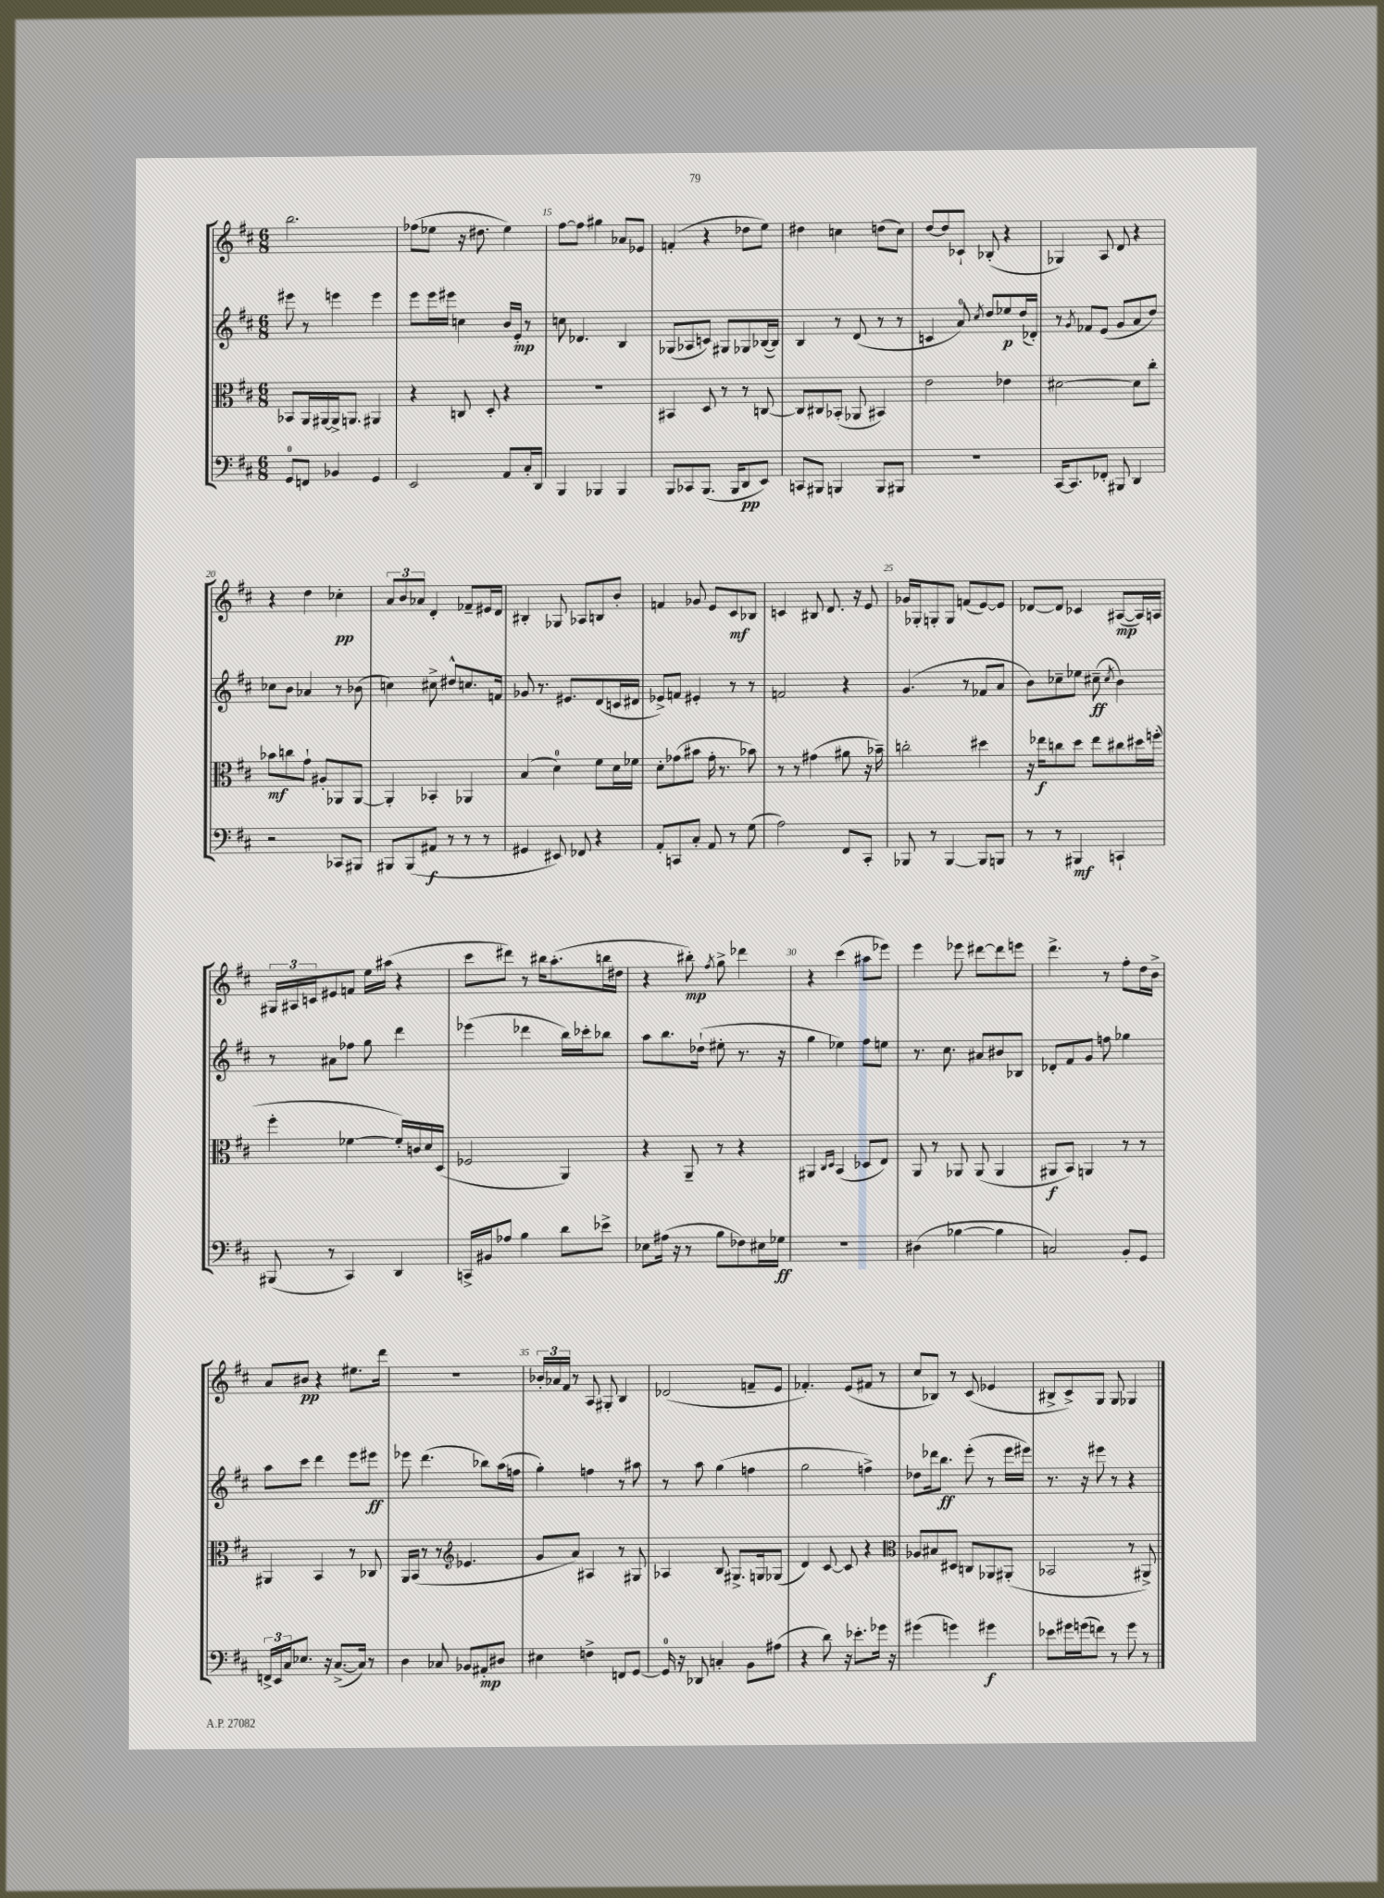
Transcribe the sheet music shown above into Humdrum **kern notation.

**kern	**kern	**kern	**kern
*staff4	*staff3	*staff2	*staff1
*clefF4	*clefC3	*clefG2	*clefG2
*k[f#c#]	*k[f#c#]	*k[f#c#]	*k[f#c#]
*M6/8	*M6/8	*M6/8	*M6/8
8GG	8BB-	8eee#	2.bb
8FF	16AA	8r	.
.	[16AA#	.	.
4BB-	16AA#^]	4eee	.
.	8.AA	.	.
4GG	4AA#	4eee	.
=	=	=	=
2EE	4r	8eee	(8ff-
.	.	16eee	8ee-
.	.	16eee#	.
.	8C	4cc	16r
.	.	.	8.dd#
.	8D'	.	.
8AA	4r	16b	4ee-)
.	.	16e'	.
16C#'	.	8r	.
16DD	.	.	.
=	=	=	=
4BBB	2.r	8cc	[8ff#
.	.	4.d-	8ff#]
4BBB-	.	.	4gg#
4BBB-	.	4B	8a-
.	.	.	8e-
=	=	=	=
8BBB	4BB#	(8G-	(4f'
8CC-	.	8A-	.
(8.BBB	8D	8c)	4r
.	8r	8G#	.
16BBB	.	.	.
8DD	8r	8G-	8dd-
8EE)	[8C	([16B-	8ee)
.	.	16B-])	.
=	=	=	=
8CC	8C]	4B	4dd#
8BBB#	8C#	.	.
4BBB	(8BB-'	8r	4cc
.	8AA-	(8d	.
8BBB	4BB#)	8r	(8dd
8BBB#	.	8r	8cc)
=	=	=	=
2.r	2e	4c	[8dd
.	.	.	8dd]
.	.	8a)	8c-`
.	.	8qcc#	.
.	.	8dd	(8B-'
.	4e-	8ee-	4r
.	.	(16dd	.
.	.	16d-')	.
=	=	=	=
[16CC#	[2d#	8r	4G-)
8.CC#]	.	.	.
.	.	8qg	.
.	.	8f-	.
8FF-'	.	(8e	8A
8BBB#	.	8g	8d
4DD	8d#]	8a	4r
.	8cc#'	8dd)	.
=	=	=	=
2r	8b-	8cc-	4r
.	8cc	8b	.
.	8g`	4a-	4dd
.	8A#'	.	.
8CC-	8AA-	8r	4cc-'
8BBB#	[8AA-	(8b-	.
=	=	=	=
8BBB#	4AA-']	4cc)	12a
.	.	.	12b
(8BBB#	.	.	.
.	.	.	12a-
8AA#	4BB-'	8cc#^	4d'
8r	.	8dd#^^	.
8r	4AA-	8.cc	8f-~
8r	.	.	16e#
.	.	16f	16d
=	=	=	=
4GG#	(4B	8g-	4B#'
.	.	8.r	.
8EE#)	4d)	.	8G-
.	.	8.e#	.
8FF-	.	.	8A-
4r	8f#	(8d	8B
.	16d	16c	8b'
.	16f-	16d#	.
=	=	=	=
8AA'	8d'	8e-^)	4f
8CC	(8g-	8f	.
8C#'	8b#	4e#'	8g-
8AA	16g-'	.	8e
.	8.r	.	.
8r	.	8r	8c#
(8G	8b-)	8r	8B-
=	=	=	=
2A)	8r	2f	4c
.	8r	.	.
.	(4g#	.	8B#
.	.	.	8.d
8FF#	8a#	4r	.
.	.	.	16r
8CC#'	16r	.	8e
.	16b-~)	.	.
=	=	=	=
8BBB-	2cc'	(4.g	16g-
.	.	.	16G-'
8r	.	.	8G'
[4BBB-	.	.	8G
.	.	8r	(8f
8BBB-]	4dd#	8f-	[8e)
8BBB	.	8a	8e]
=	=	=	=
8r	16r	8b)	[8d-
.	16ee-	.	.
8r	8cc	8cc-~	8d-]
4BBB#	8dd	8ee-	4c-
.	8ee-	(8cc#~	.
.	.	8qcc#	.
4CC`	8cc#	4b)	([8A#
.	16dd#	.	16A#])
.	(16ff'	.	16A
=	=	=	=
(8BBB#	4ff#'	8r	24G#
.	.	.	24A#
.	.	.	24c
8r	.	8a#	8e#
4CC#)	[4f-	8ff-	8f
.	.	8gg	16ee
.	.	.	(16aa#
4DD	16f-'])	4ddd	4r
.	16c	.	.
.	16d	.	.
.	(16D	.	.
=	=	=	=
16CC^	2F-	(4eee-	8ccc#
16BB#	.	.	.
8A-	.	.	8ddd#)
4B	.	4ddd-	8r
.	.	.	16bb#
.	.	.	(8.aa'
8d	4AA)	16bb)	.
.	.	16ccc-'	.
8e-^	.	8bb-	16bb
.	.	.	16dd#
=	=	=	=
8E-	4r	8aa	4r
(16A#	.	8.bb	.
16r	.	.	.
8r	8AA~	.	8bb#')
.	.	(16dd-`	.
.	.	.	8qff#
8B	8r	8ee#'	8gg^
8F-)	4r	8.r	4ddd-
16E#	.	.	.
16G-	.	16r	.
=	=	=	=
2.r	4AA#	4gg	4r
.	16qqC#	.	.
.	16qqD	.	.
.	(4BB	4ee-)	(4ccc#
.	8D-	8ff#	8aa#
.	8E)	8ee	8eee-)
=	=	=	=
(4D#	8AA	8.r	4eee
.	8r	.	.
.	.	8.cc#	.
[4B-	8AA-	.	8eee-
.	(8AA-	8a#	[8ddd#
4B-]	4AA-	8b#	8ddd#]
.	.	8B-	8eee
=	=	=	=
2C)	8AA#	8d-'	4.ddd^
.	8BB)	8f#	.
.	4AA	8g	.
.	.	8ff	8r
8BB'	8r	4gg-	8ff#'
8GG	8r	.	16dd
.	.	.	16b^
=	=	=	=
24FF^	4AA#	8aa	8a
24EE	.	.	.
24C#	.	.	.
8.E-	.	8ccc#	8b#
.	4BB	4ddd	4r
16r	.	.	.
([8.C#^	.	.	.
.	8r	8eee	8.ee#
16C#])	.	.	.
8r	8C-	8eee#	.
.	.	.	16ddd
=	=	=	=
4D	16AA	8eee-	2.r
.	(16BB	.	.
.	8r	(4.ddd	.
8C-	8r	.	.
*	*clefG2	*	*
8BB-	4.e-	.	.
8AA#'	.	8bb-)	.
8D#	.	(16aa	.
.	.	16ff	.
=	=	=	=
4E#	8g	4gg')	24b-'
.	.	.	24a-
.	.	.	24f#
.	8a)	.	8r
4F^	4A#	4ff	8A
.	.	.	8G#'
8FF	8r	8r	4B
[8GG	8G#	8aa#	.
=	=	=	=
16GG]	4A-	8r	(2d-
16r	.	.	.
8DD-	.	8aa	.
4C'	8B	(4gg	.
.	8.G#^	.	.
8BB	.	4ff	8f~
.	16G	.	.
(8A#	(8G-	.	8e
=	=	=	=
4r	4d)	2gg	4.f-')
8d)	[8c#	.	.
16r	8c#]	.	(8e
8.e-'	.	.	.
.	4r	4ff^)	8f#
16g-	.	.	8r
16r	.	.	.
=	=	=	=
*	*clefC3	*	*
(4g#	8A-	8dd-	8cc#
.	8B#	16ddd-	8B-)
.	.	8.bb	.
4g)	8D#	.	8r
.	8C	(8eee'	(8c#
4g#	8AA-	8r	4e-
.	(8AA#'	16eee	.
.	.	16eee#)	.
=	=	=	=
8e-	2BB-	8.r	8B#^
16g#	.	.	8c#^)
(16g	.	16r	.
8f)	.	8eee#	8G
8r	.	8r	8G
8g	8r	4r	4G-
8r	8AA#^)	.	.
==	==	==	==
*-	*-	*-	*-
